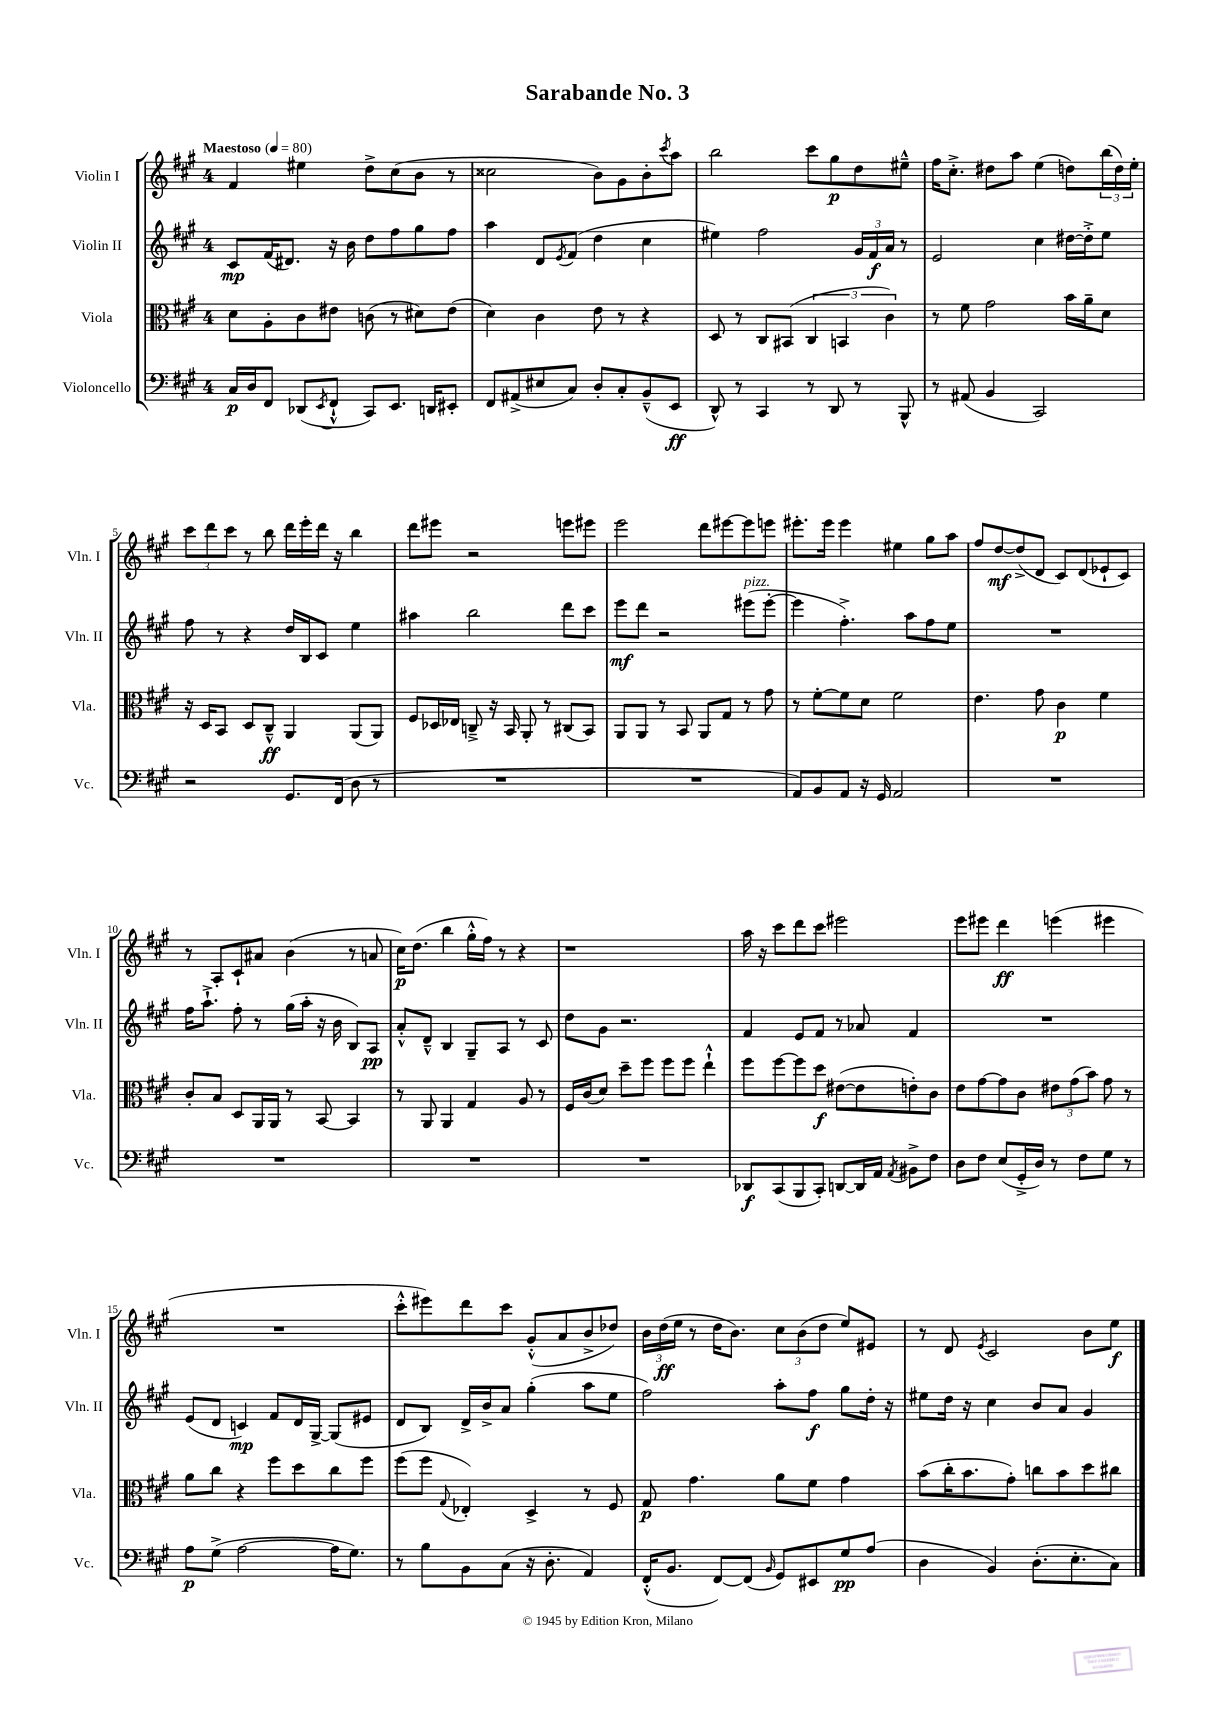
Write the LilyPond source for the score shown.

\header { title = "Sarabande No. 3" }
<<
\new StaffGroup <<
\new Staff = "s0" \with { instrumentName = "Violin I" shortInstrumentName = "Vln. I" } {
    \clef treble \key a \major \once \override Staff.TimeSignature.style = #'single-digit \time 4/4 \tempo "Maestoso" 4 = 80
    fis'4 eis''4 d''8-> cis''8( b'8 r8 |
    cisis''2 b'8) gis'8 b'8-. \acciaccatura { cis'''8 } a''8 |
    b''2 cis'''8 gis''8\p d''8 eis''8---^ |
    fis''16 cis''8.-.-> dis''8 a''8 e''4( d''8) \tuplet 3/2 { b''16( d''16) e''16-. } |
    \tuplet 3/2 { cis'''8 d'''8 cis'''8 } r8 b''8 d'''16 e'''16-. d'''16 r16 b''4 |
    d'''8 eis'''8 r2 e'''8 eis'''8 |
    e'''2 d'''8 eis'''8~ eis'''8 e'''8 |
    eis'''8.-. eis'''16 eis'''4 eis''4 gis''8 a''8 |
    fis''8 d''8~\mf d''8->( d'8 cis'8) d'8( ees'8-! cis'8) |
    r8 a8-. cis'8-! ais'8 b'4( r8 a'8 |
    cis''16\p) d''8.( b''4 gis''16-.-^ fis''16) r8 r4 |
    r1 |
    a''16 r16 cis'''8 d'''8 cis'''8 eis'''2 |
    e'''8 eis'''8 d'''4\ff e'''4( eis'''4 |
    R1 |
    cis'''8-.-^ eis'''8) d'''8 cis'''8 gis'8-.-^( a'8 b'8-> des''8) |
    \tuplet 3/2 { b'16 d''16\ff( e''16 } r8 d''16 b'8.) \tuplet 3/2 { cis''8 b'8( d''8 } e''8) eis'8 |
    r8 d'8 \acciaccatura { e'8 } cis'2 b'8 e''8\f \bar "|." |
}
\new Staff = "s1" \with { instrumentName = "Violin II" shortInstrumentName = "Vln. II" } {
    \clef treble \key a \major \once \override Staff.TimeSignature.style = #'single-digit \time 4/4
    cis'8\mp fis'16( dis'8.) r16 b'16 d''8 fis''8 gis''8 fis''8 |
    a''4 d'8 \acciaccatura { e'8 } fis'8( d''4 cis''4 |
    eis''4) fis''2 \tuplet 3/2 { gis'16 fis'16\f a'16 } r8 |
    e'2 cis''4 dis''16~ dis''16-.-> e''8 |
    fis''8 r8 r4 d''16 b16 cis'8 e''4 |
    ais''4 b''2 d'''8 cis'''8 |
    e'''8\mf d'''8 r2 eis'''8^\markup { \italic "pizz." }( eis'''8~-. |
    eis'''4 fis''4.-.->) a''8 fis''8 e''8 |
    R1 |
    fis''16 a''8.-!-> fis''8-. r8 gis''16( a''16-. r16 b'16 b8) a8\pp |
    a'8-.-^ d'8---^ b4 gis8-- a8 r8 cis'8 |
    d''8 gis'8 r2. |
    fis'4 e'8 fis'8 r8 aes'8 fis'4 |
    R1 |
    e'8( d'8 c'4\mp) fis'8 d'16 gis16~-> gis8( eis'8 |
    d'8 b8) d'16-> b'16-> a'8 gis''4-.( a''8 e''8 |
    fis''2) a''8-. fis''8\f gis''8 d''16-. r16 |
    eis''8 d''16 r16 cis''4 b'8 a'8 gis'4 \bar "|." |
}
\new Staff = "s2" \with { instrumentName = "Viola" shortInstrumentName = "Vla." } {
    \clef alto \key a \major \once \override Staff.TimeSignature.style = #'single-digit \time 4/4
    d'8 a8-. cis'8 eis'8 c'8( r8 dis'8) eis'8( |
    d'4) cis'4 e'8 r8 r4 |
    d8 r8 cis8 bis,8( \tuplet 3/2 { cis4 b,4 cis'4) } |
    r8 fis'8 gis'2 b'16 a'16-- d'8 |
    r16 d16 b,8 d8 cis8---^\ff a,4 a,8( a,8) |
    fis8 des16 ees16 c8---> r16 b,16 a,8-. r8 cis8( b,8) |
    a,8 a,8 r8 b,8 a,8 gis8 r8 gis'8 |
    r8 fis'8~-. fis'8 d'8 fis'2 |
    e'4. gis'8 cis'4\p fis'4 |
    cis'8-. b8 d8 a,16 a,16 r8 b,8~ b,4 |
    r8 a,8 a,4 gis4 a8 r8 |
    fis16 cis'16( d'8) d''8-- fis''8 fis''8 fis''8 e''4-!-^ |
    fis''8 fis''8~ fis''8 d''8\f eis'8~( eis'8 e'8-.) cis'8 |
    e'8 gis'8~ gis'8 cis'8 \tuplet 3/2 { eis'8 gis'8( b'8) } gis'8 r8 |
    a'8 cis''8 r4 fis''8 d''8 cis''8 fis''8 |
    fis''8( fis''8 \appoggiatura { gis8 } ees4-.) d4-> r8 fis8 |
    gis8\p gis'4. a'8 fis'8 gis'4 |
    b'8( cis''16-. b'8. gis'8-.) c''8 b'8 d''8 cis''8 \bar "|." |
}
\new Staff = "s3" \with { instrumentName = "Violoncello" shortInstrumentName = "Vc." } {
    \clef bass \key a \major \once \override Staff.TimeSignature.style = #'single-digit \time 4/4
    cis16\p d16 fis,8 des,8( \acciaccatura { e,8 } fis,8-!-^ cis,8) e,8. d,16 eis,8-. |
    fis,8 ais,8->( eis8 cis8) d8-. cis8-. b,8---^( e,8\ff |
    d,8-^) r8 cis,4 r8 d,8 r8 b,,8-^ |
    r8 ais,8( b,4 cis,2) |
    r2 gis,8. fis,16( d8 r8 |
    R1 |
    R1 |
    a,8) b,8 a,8 r16 gis,16 a,2 |
    R1 |
    R1 |
    R1 |
    R1 |
    des,8\f cis,8( b,,8 cis,8-.) d,8~ d,16 a,16 \acciaccatura { a,8 } bis,8-> fis8 |
    d8 fis8 e8( gis,16-.-> d16) r8 fis8 gis8 r8 |
    a8\p gis8->( a2~ a16 gis8.) |
    r8 b8 b,8 cis8( r16 d8.-. a,4) |
    fis,16-.-^( b,8. fis,8~) fis,8( \grace { b,16 } gis,8) eis,8 gis8\pp a8( |
    d4 b,4) d8.-.( e8.-. cis8) \bar "|." |
}
>>
>>
